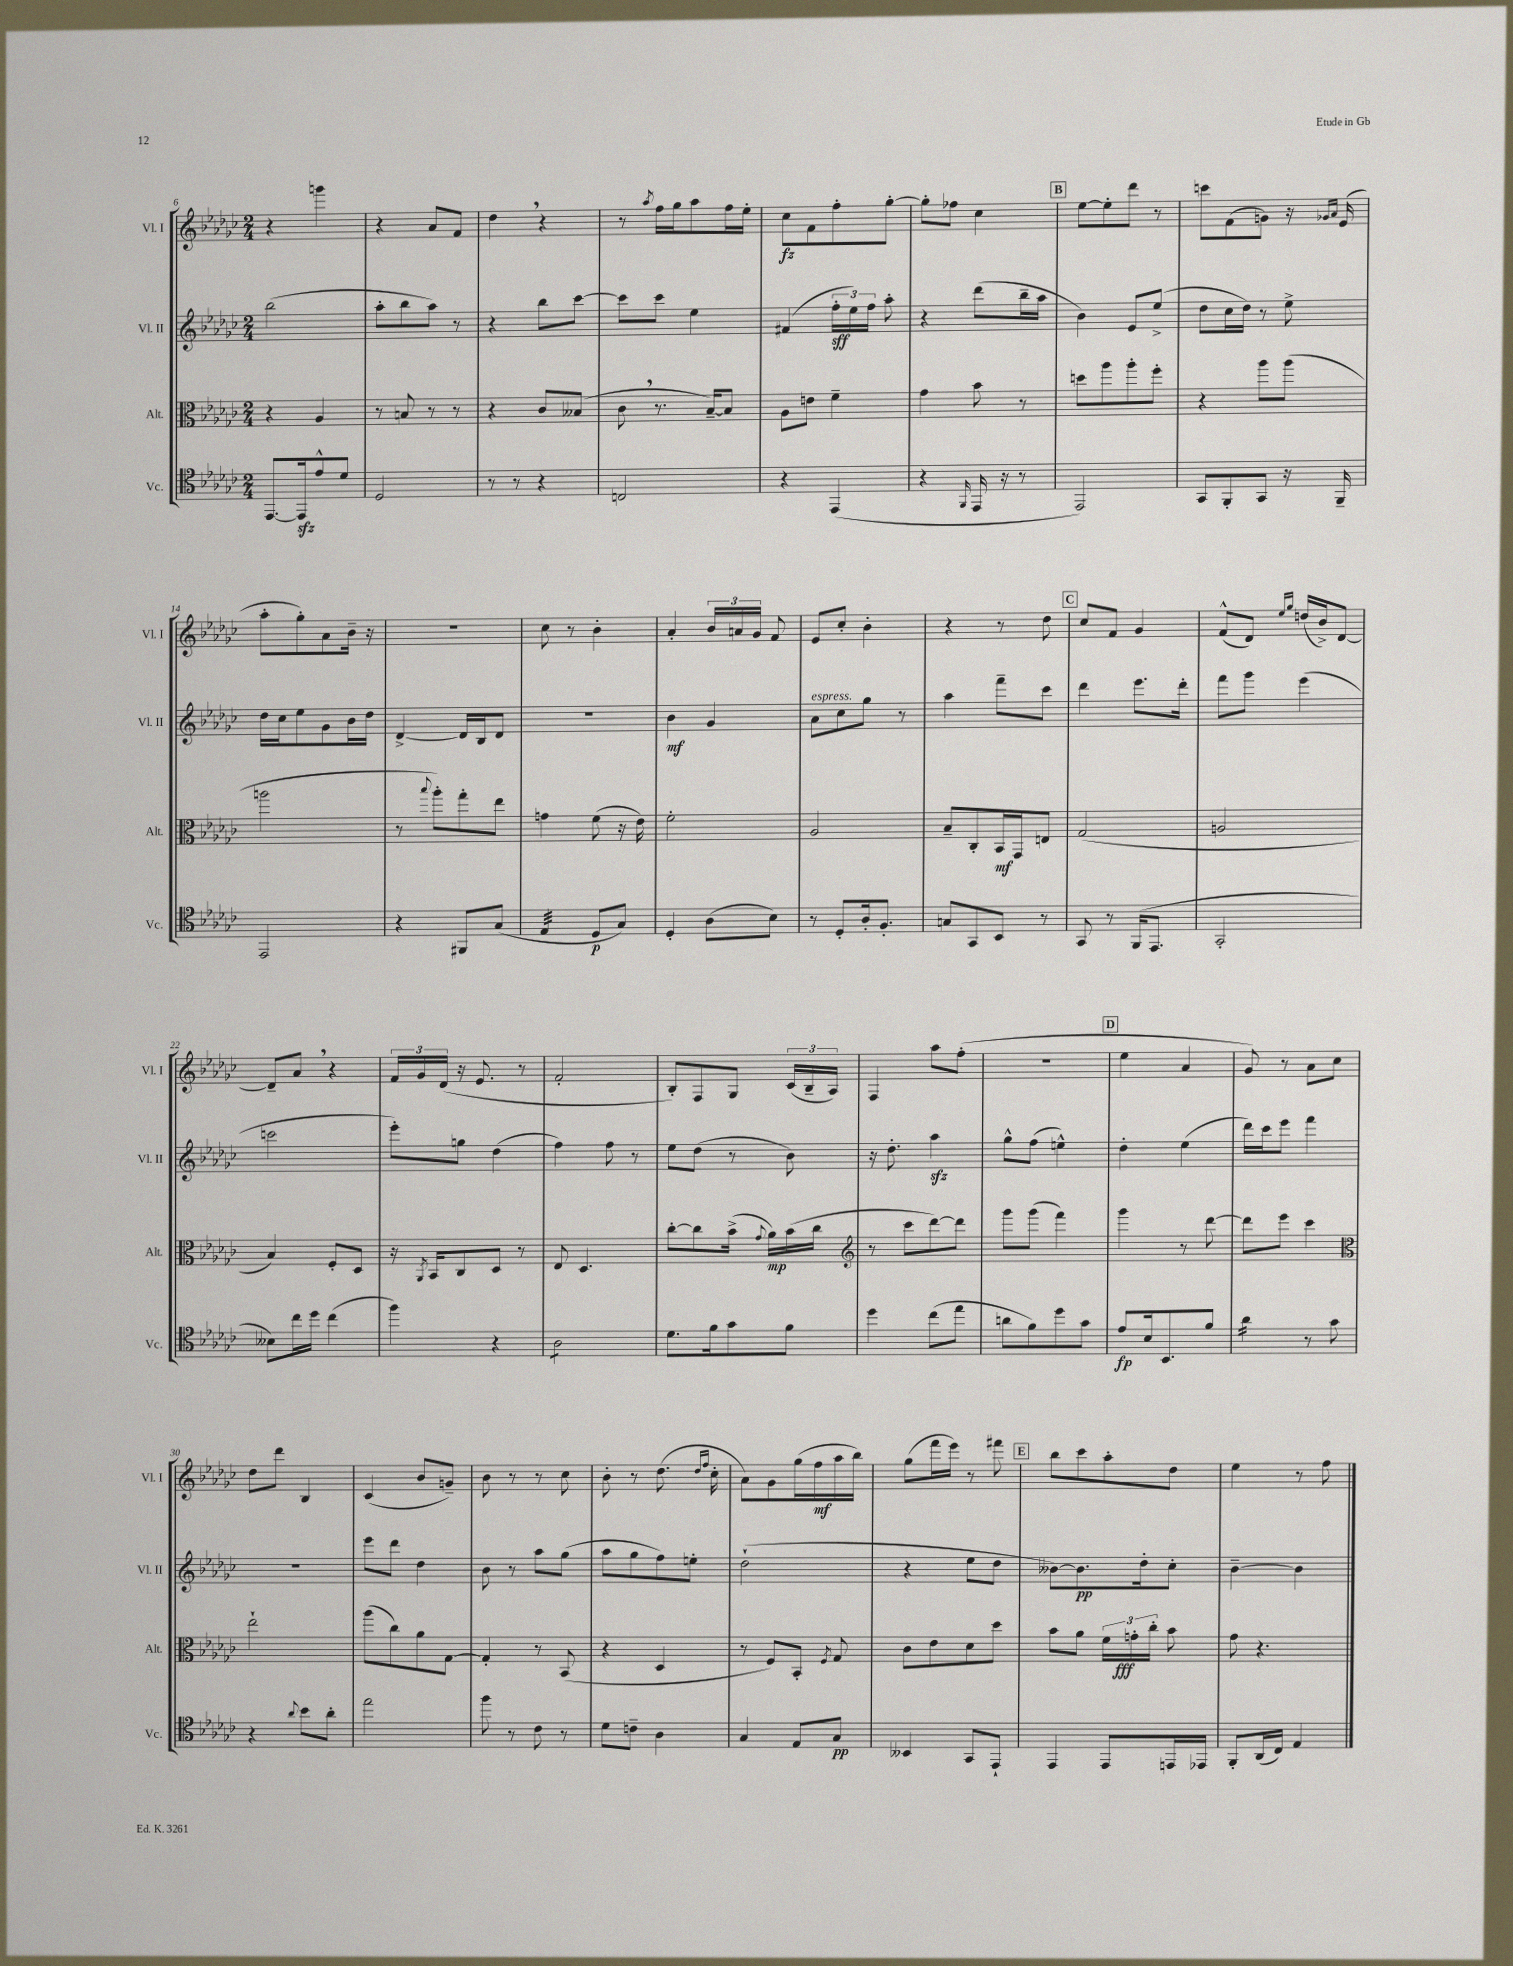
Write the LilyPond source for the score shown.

<<
\new StaffGroup <<
\new Staff = "s0" \with { instrumentName = "Vl. I" shortInstrumentName = "Vl. I" } {
    \clef treble \key ges \major \numericTimeSignature \time 2/4
    \autoBeamOff r4 g'''4 |
    r4 aes'8[ f'8] |
    des''4 \breathe r4 |
    r8 \acciaccatura { aes''8 } f''16[ ges''16 aes''8 f''16 ees''16]-. |
    ces''8[\fz f'8 f''8-. ges''8]~-. |
    ges''8[-. fes''8] ces''4 |
    \mark \markup { \box "B" } ees''8[~ ees''8-. des'''8] r8 |
    c'''8[ f'8( g'8]) r16 \grace { ges'16[ aes'16] } ees'16( |
    aes''8[-. ges''8-.) aes'8 bes'16]-- r16 |
    R2 |
    ces''8 r8 bes'4-. |
    aes'4-. \tuplet 3/2 { bes'16[ a'16 ges'16] } f'8 |
    ees'8[ ces''8]-. bes'4-. |
    r4 r8 des''8 |
    \mark \markup { \box "C" } ces''8[ f'8] ges'4 |
    f'8[-^( des'8]) \grace { ees''16[ ges''16] } d''16[( bes'16->) des'8]~ |
    des'8[-- aes'8] \breathe r4 |
    \tuplet 3/2 { f'16[ ges'16 des'16]( } r16 ees'8. r8 |
    f'2-. |
    bes8[-.) f8 ges8] \tuplet 3/2 { ces'16[( bes16-- aes16]) } |
    f4 aes''8[ f''8]-.( |
    R2 |
    \mark \markup { \box "D" } ees''4 aes'4 |
    ges'8) r8 aes'8[ ces''8] |
    des''8[ des'''8] bes4 |
    ces'4( bes'8[ g'8]--) |
    bes'8 r8 r8 ces''8 |
    bes'8-. r8 des''8.( \grace { des''16[ f''16] } ces''16-. |
    aes'8[) ges'8 ges''16( f''16\mf aes''16 bes''16]) |
    ges''8[( f'''16 ees'''16]) r8 fis'''8 |
    \mark \markup { \box "E" } bes''8[ ces'''8 aes''8-. des''8] |
    ees''4 r8 f''8 \bar "|." |
}
\new Staff = "s1" \with { instrumentName = "Vl. II" shortInstrumentName = "Vl. II" } {
    \clef treble \key ges \major \numericTimeSignature \time 2/4
    \autoBeamOff bes''2( |
    aes''8[-. bes''8 aes''8]) r8 |
    r4 bes''8[ ces'''8]~ |
    ces'''8[ ces'''8] ees''4 |
    fis'4( \tuplet 3/2 { f''16[-.\sff ees''16) f''16] } aes''8-. |
    r4 des'''8[( bes''16-- aes''16] |
    \mark \markup { \box "B" } bes'4) ees'8[ ees''8]->( |
    des''8[ ces''16 des''16]) r8 ees''8-> |
    des''16[ ces''16 ees''8 ges'8 bes'16 des''16] |
    des'4~-> des'16[ bes16 des'8] |
    R2 |
    bes'4\mf ges'4 |
    aes'8[^\markup { \italic "espress." } ces''8 ges''8] r8 |
    aes''4 f'''8[-- ces'''8] |
    \mark \markup { \box "C" } des'''4 ees'''8.[ des'''16]-. |
    f'''8[ ges'''8] ees'''4( |
    c'''2 |
    ees'''8[-.) g''8] des''4( |
    f''4) f''8 r8 |
    ees''8[ des''8]( r8 bes'8) |
    r16 des''8.-. aes''4\sfz |
    ges''8[-^ f''8]( e''4-^) |
    \mark \markup { \box "D" } des''4-. ees''4( |
    des'''16[) ces'''16 ees'''8] f'''4 |
    R2 |
    ees'''8[ des'''8] des''4 |
    bes'8 r8 aes''8[ ges''8]( |
    aes''8[ ges''8 f''8) e''8]-. |
    des''2-!( |
    r4 ees''8[ des''8] |
    \mark \markup { \box "E" } beses'8[~) beses'8.\pp des''16-. ces''8]-. |
    bes'4~-- bes'4 \bar "|." |
}
\new Staff = "s2" \with { instrumentName = "Alt." shortInstrumentName = "Alt." } {
    \clef alto \key ges \major \numericTimeSignature \time 2/4
    \autoBeamOff r4 aes4 |
    r8 b8 r8 r8 |
    r4 ces'8[ beses8]( |
    ces'8 \breathe r8. bes16[~--) bes8] |
    aes8[ e'8] f'4-- |
    ges'4 bes'8 r8 |
    \mark \markup { \box "B" } d''8[ aes''8 aes''8-. f''8]-. |
    r4 aes''8[ aes''8]( |
    a''2 |
    r8 \appoggiatura { bes''8 } aes''8[-.) ges''8-. ees''8] |
    g'4 f'8( r16 ees'16) |
    f'2-. |
    aes2 |
    bes8[-- ces8-. bes,16\mf ges,16 e8] |
    \mark \markup { \box "C" } ges2( |
    a2 |
    bes4) f8[-. des8] |
    r16 \acciaccatura { aes,8 } bes,16[ ces8 des8] r8 |
    ees8 des4. |
    ces''8[~-. ces''8 bes'16]->( \appoggiatura { ges'8 } aes'16[\mp) bes'16( ces''16] |
    \clef treble r8 ces'''8[ des'''8~) des'''8] |
    ges'''8[ ges'''8]( f'''4) |
    \mark \markup { \box "D" } ges'''4 r8 des'''8~ |
    des'''8[ ees'''8] ces'''4 |
    \clef alto ees''2-! |
    aes''8[( ces''8) aes'8 ges8]~ |
    ges4-. r8 bes,8( |
    r4 des4 |
    r8 f8[) bes,8]-. \acciaccatura { f8 } ges8 |
    ces'8[ ees'8 des'8 des''8] |
    \mark \markup { \box "E" } bes'8[ aes'8] \tuplet 3/2 { f'16[ g'16-.\fff ces''16]-. } bes'8 |
    ges'8 r4. \bar "|." |
}
\new Staff = "s3" \with { instrumentName = "Vc." shortInstrumentName = "Vc." } {
    \clef tenor \key ges \major \numericTimeSignature \time 2/4
    \autoBeamOff ees,8.[~ ees,16\sfz ees'8-^ des'8] |
    des2 |
    r8 r8 r4 |
    c2 |
    r4 ees,4( |
    r4 \grace { f,16 } ees,16 r16 r8 |
    \mark \markup { \box "B" } ees,2) |
    ges,8[ f,8-. ges,8] r16 f,16-- |
    ees,2 |
    r4 fis,8[ ges8]( |
    ees4:32 des8[\p ges8]) |
    des4-. aes8[( bes8]) |
    r8 des8[-. aes16-. f8.]-. |
    g8[ ges,8 bes,8] r8 |
    \mark \markup { \box "C" } ges,8 r8 f,16[( ees,8.] |
    ges,2-. |
    beses8[) ces''16 des''16] ces''4( |
    f''4) r4 |
    aes2:8 |
    des'8.[ f'16 ges'8 f'8] |
    des''4 ces''8[( ees''8] |
    a'8[ f'8) des''8 ges'8] |
    \mark \markup { \box "D" } ees'8[\fp bes16 bes,8. f'8] |
    aes'4:16 r8 ges'8 |
    r4 \appoggiatura { aes'8 } bes'8[ aes'8]-. |
    ees''2 |
    f''8 r8 ces'8 r8 |
    des'8[ c'8]-- aes4 |
    ges4 ees8[ ges8]\pp |
    beses,4 ges,8[ ees,8]-! |
    \mark \markup { \box "E" } ees,4 ees,8[ e,16 ees,16] |
    f,8[-. aes,16( ces16]) ees4 \bar "|." |
}
>>
>>
\layout { \context { \Score currentBarNumber = #6 } }
